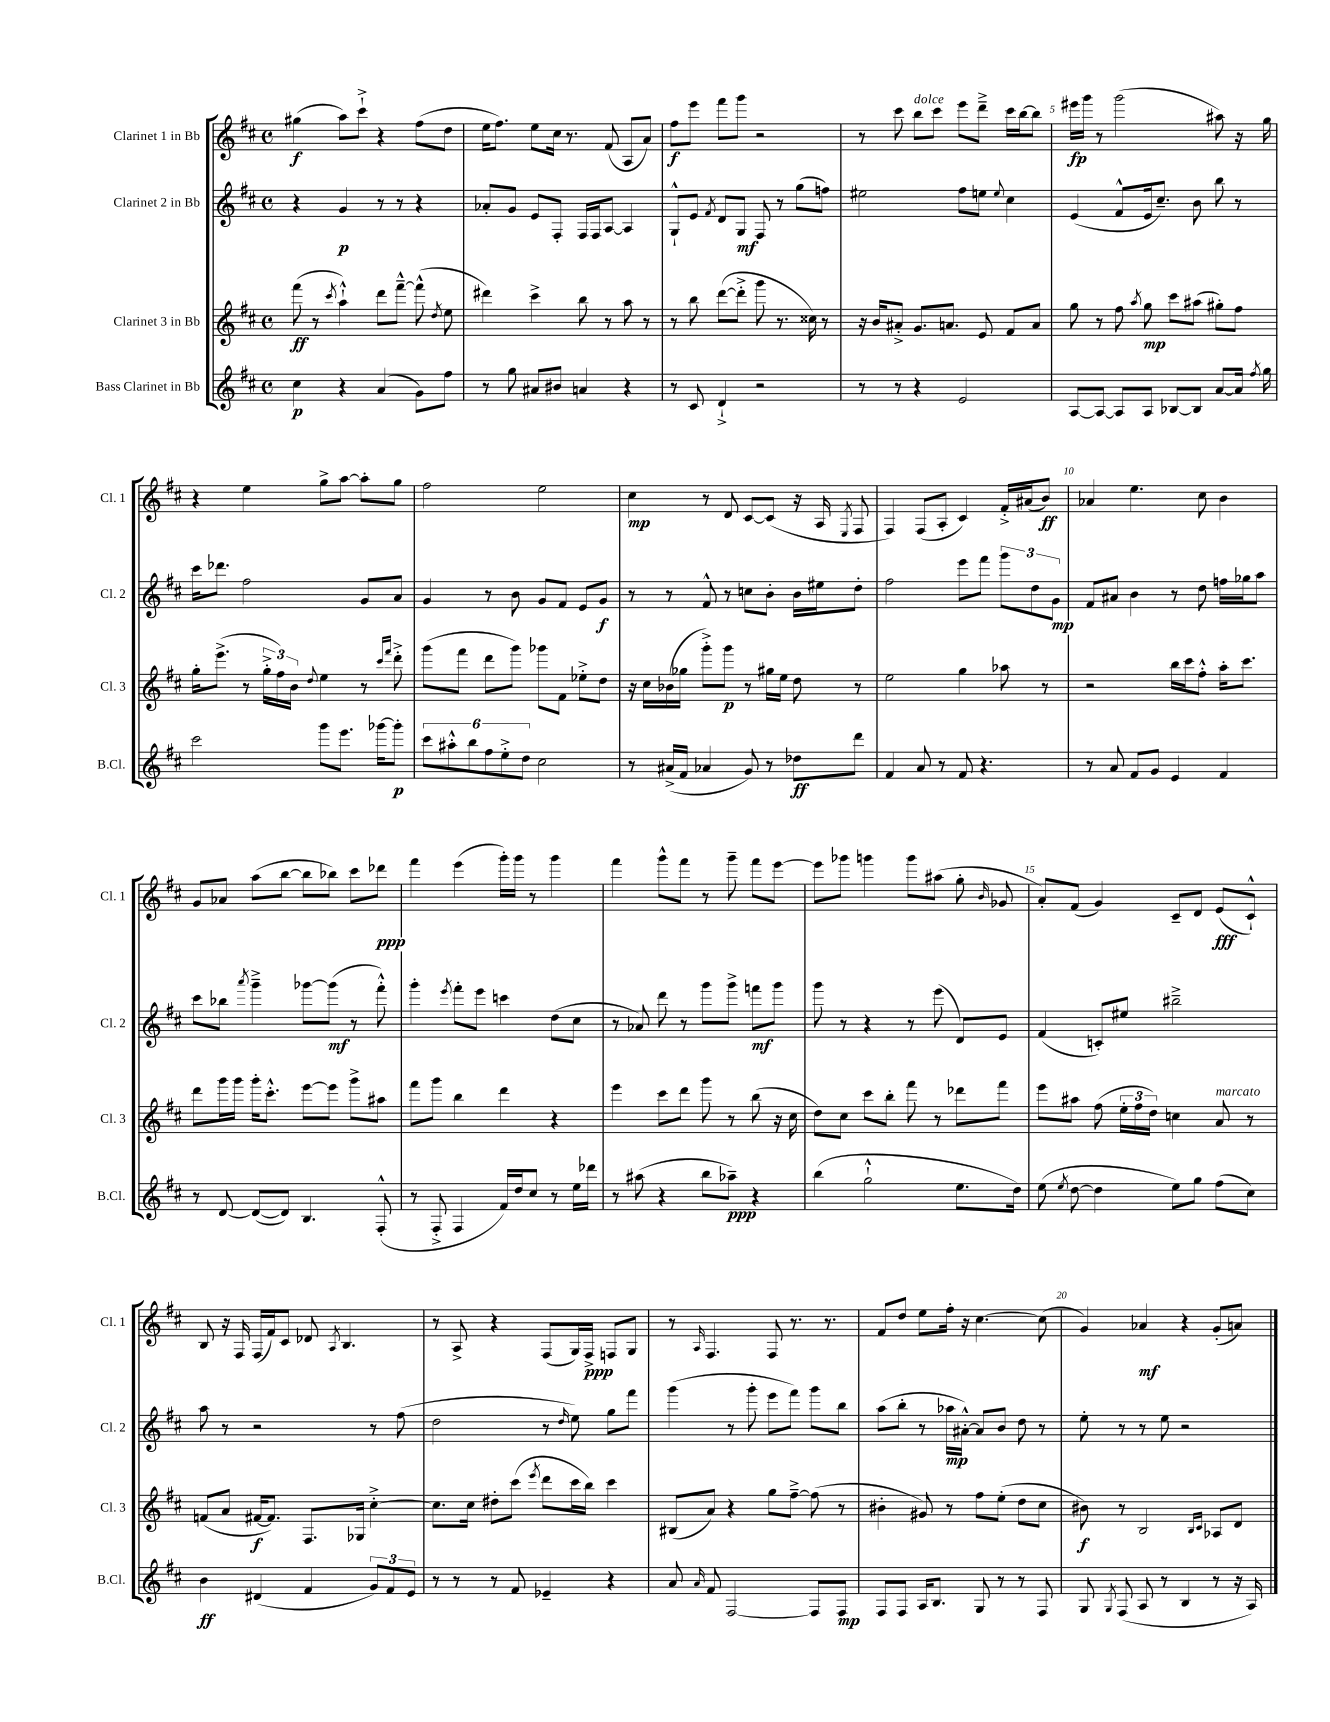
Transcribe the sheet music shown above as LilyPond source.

<<
\new StaffGroup <<
\new Staff = "s0" \with { instrumentName = "Clarinet 1 in Bb" shortInstrumentName = "Cl. 1" } {
    \clef treble \key d \major \defaultTimeSignature \time 4/4
    \autoBeamOff gis''4\f( a''8[) cis'''8]-!-> r4 fis''8[( d''8] |
    e''16[ fis''8.]) e''8[ cis''16] r8. fis'8( a8[ a'8]) |
    fis''8[\f e'''8] fis'''8[ g'''8] r2 |
    r8 cis'''8 b''8[^\markup { \italic "dolce" } cis'''8] e'''8[ d'''8]---> cis'''16[ b''16~ b''8] |
    eis'''16[\fp g'''16] r8 g'''2( ais''8) r16 g''16 |
    r4 e''4 g''8[-> a''8]~ a''8[-. g''8] |
    fis''2 e''2 |
    cis''4\mp r8 d'8 cis'8[~ cis'8]( r16 a16 \acciaccatura { e8 } fis8 |
    fis4) fis8[( a8]-. cis'4) fis'16[-.-> ais'16( b'8]\ff) |
    aes'4 e''4. cis''8 b'4 |
    g'8[ aes'8] a''8[( b''8]~ b''8[ bes''8]) cis'''8[ des'''8]\ppp |
    fis'''4 e'''4( g'''16[-.) g'''16] r8 g'''4 |
    fis'''4 g'''8[-^ fis'''8] r8 g'''8-- fis'''8[ e'''8]~ |
    e'''8[ ges'''8] g'''4 g'''8[ ais''8]( g''8-. \grace { b'16 } ges'8 |
    a'8[-.) fis'8]( g'4) cis'8[-- d'8] e'8[\fff( cis'8]-!-^) |
    b8 r16 fis16 fis16[( fis'16) cis'8] des'8 \acciaccatura { a8 } b4. |
    r8 a8-> r4 fis8[( g16) fis16]->\ppp f8[ g8] |
    r8 \grace { a16 } fis4. fis8 r8. r8. |
    fis'8[ d''8] e''8[ fis''16]-. r16 cis''4.~ cis''8( |
    g'4) aes'4\mf r4 g'8[-.( a'8]) \bar "|." |
}
\new Staff = "s1" \with { instrumentName = "Clarinet 2 in Bb" shortInstrumentName = "Cl. 2" } {
    \clef treble \key d \major \defaultTimeSignature \time 4/4
    \autoBeamOff r4 g'4\p r8 r8 r4 |
    aes'8[-. g'8] e'8[ fis8]-. fis16[ fis16 a8]~ a4 |
    g8[-!-^ e'8] \acciaccatura { fis'8 } d'8[ g8]\mf fis8 r8 g''8[( f''8]) |
    eis''2 fis''8[ e''8] \appoggiatura { e''8 } cis''4 |
    e'4( fis'8[-^ e'16 cis''8.]--) b'8 b''8 r8 |
    cis'''16[ des'''8.] fis''2 g'8[ a'8] |
    g'4 r8 b'8 g'8[ fis'8] e'8[ g'8]\f |
    r8 r8 fis'8-^ r8 c''8[ b'8]-. b'16[ eis''16 d''8]-. |
    fis''2 e'''8[ fis'''8] \tuplet 3/2 { g'''8[ d''8 g'8]\mp } |
    fis'8[ ais'8] b'4 r8 d''8 f''16[ ges''16 a''8] |
    cis'''8[ bes''8] \acciaccatura { a'''8 } g'''4---> ges'''8[~ ges'''8]\mf( r8 fis'''8-.-^) |
    g'''4-. \acciaccatura { e'''8 } fis'''8[-. e'''8] c'''4 d''8[( cis''8] |
    r8 aes'8) d'''8 r8 g'''8[ g'''8]-> f'''8[\mf g'''8] |
    g'''8 r8 r4 r8 e'''8( d'8[) e'8] |
    fis'4( c'8[-.) eis''8] bis''2---> |
    a''8 r8 r2 r8 fis''8( |
    d''2 r8 \grace { d''16 } e''8) g''8[ fis'''8] |
    g'''4( r8 g'''8-. e'''8[ fis'''8]) g'''8[ b''8] |
    a''8[( b''8]-. r8 aes''16[\mp ais'16]~-.-^) ais'8[ b'8] d''8 r8 |
    e''8-. r8 r8 e''8 r2 \bar "|." |
}
\new Staff = "s2" \with { instrumentName = "Clarinet 3 in Bb" shortInstrumentName = "Cl. 3" } {
    \clef treble \key d \major \defaultTimeSignature \time 4/4
    \autoBeamOff fis'''8\ff( r8 \acciaccatura { cis'''8 } a''4-!-^) d'''8[ fis'''8]~---^ fis'''8-^( \acciaccatura { d''8 } e''8 |
    dis'''4) cis'''4-> b''8 r8 a''8 r8 |
    r8 b''8 d'''8[~( d'''8]-.-> g'''8 r8. cisis''16) r8 |
    r16 b'16[ ais'8]-.-> g'8.[ a'8.] e'8 fis'8[ a'8] |
    g''8 r8 fis''8 \acciaccatura { a''8 } g''8\mp cis'''8[ ais''8]( gis''8[-.) fis''8] |
    g''16[-. e'''8.]->( r8 \tuplet 3/2 { g''16[-.-> fis''16) b'16] } \appoggiatura { d''8 } e''4 r8 \grace { cis'''16[ fis'''16] } d'''8-.-> |
    g'''8[( fis'''8] d'''8[ g'''8]) ges'''8[ fis'8] ees''8[-.-> d''8] |
    r16 cis''16[ bes'16( ges''16] g'''8[-.->) g'''8]\p r8 gis''16[ e''16] d''8 r8 |
    e''2 g''4 aes''8 r8 |
    r2 b''16[ cis'''16 fis''8]-.-^ a''16[-. cis'''8.] |
    d'''8[ g'''16 g'''16] g'''16[-. cis'''8.]-.-^ e'''8[~ e'''8] g'''8[-> ais''8] |
    fis'''8[ g'''8] b''4 d'''4 r4 |
    e'''4 cis'''8[ d'''8] g'''8 r8 b''8( r16 cis''16 |
    d''8[) cis''8] cis'''8[ b''8]-. fis'''8 r8 des'''8[ fis'''8] |
    e'''8[ ais''8] fis''8( \tuplet 3/2 { e''16[-. fis''16 d''16]) } c''4 a'8^\markup { \italic "marcato" } r8 |
    f'8[( a'8] fis'16[~\f fis'8.]) fis8.[ ges16] cis''4~-.-> |
    cis''8.[ cis''16] dis''8[-. cis'''8]( \acciaccatura { e'''8 } d'''8[ cis'''16 b''16]) cis'''4 |
    bis8[( a'8]) r4 g''8[ fis''8]~---> fis''8( r8 |
    bis'4-. gis'8) r8 fis''8[ e''8]-.( d''8[ cis''8] |
    bis'8\f) r8 b2 \grace { b16[ cis'16] } aes8[ d'8] \bar "|." |
}
\new Staff = "s3" \with { instrumentName = "Bass Clarinet in Bb" shortInstrumentName = "B.Cl." } {
    \clef treble \key d \major \defaultTimeSignature \time 4/4
    \autoBeamOff cis''4\p r4 a'4( g'8[) fis''8] |
    r8 g''8 ais'8[ bis'8] a'4 r4 |
    r8 cis'8 d'4-!-> r2 |
    r8 r8 r4 e'2 |
    a8[~ a8]~ a8[ a8] bes8[~ bes8] a'8[~ a'16] \acciaccatura { fis''8 } g''16 |
    cis'''2 g'''8[ e'''8.] ges'''16[~ ges'''8]-.\p |
    \tuplet 6/4 { cis'''8[ ais''8-.-^ b''8 fis''8 e''8-.-> d''8] } cis''2 |
    r8 ais'16[->( fis'16] aes'4 g'8) r8 des''8[\ff d'''8] |
    fis'4 a'8 r8 fis'8 r4. |
    r8 a'8 fis'8[ g'8] e'4 fis'4 |
    r8 d'8~ d'8[~( d'8]) b4. fis8-.-^( |
    r8 fis8-.-> fis4 fis'16[) d''16 cis''8] r8 e''16[ des'''16] |
    r8 ais''8( r4 b''8[ aes''8]--\ppp) r4 |
    b''4( g''2-!-^ e''8.[ d''16]) |
    e''8( \acciaccatura { e''8 } d''8~ d''4 e''8[) g''8] fis''8[( cis''8]) |
    b'4\ff dis'4( fis'4 \tuplet 3/2 { g'8[) fis'8 e'8] } |
    r8 r8 r8 fis'8 ees'4-- r4 |
    a'8 \grace { a'16 } fis'8 fis2~ fis8[ fis8]\mp |
    fis8[ fis8] a16[ b8.] g8 r8 r8 fis8 |
    g8 \acciaccatura { g8 } fis8( a8 r8 b4 r8 r16 a16) \bar "|." |
}
>>
>>
\layout { \context { \Score \override BarNumber.break-visibility = ##(#f #t #t) barNumberVisibility = #(every-nth-bar-number-visible 5) } }
